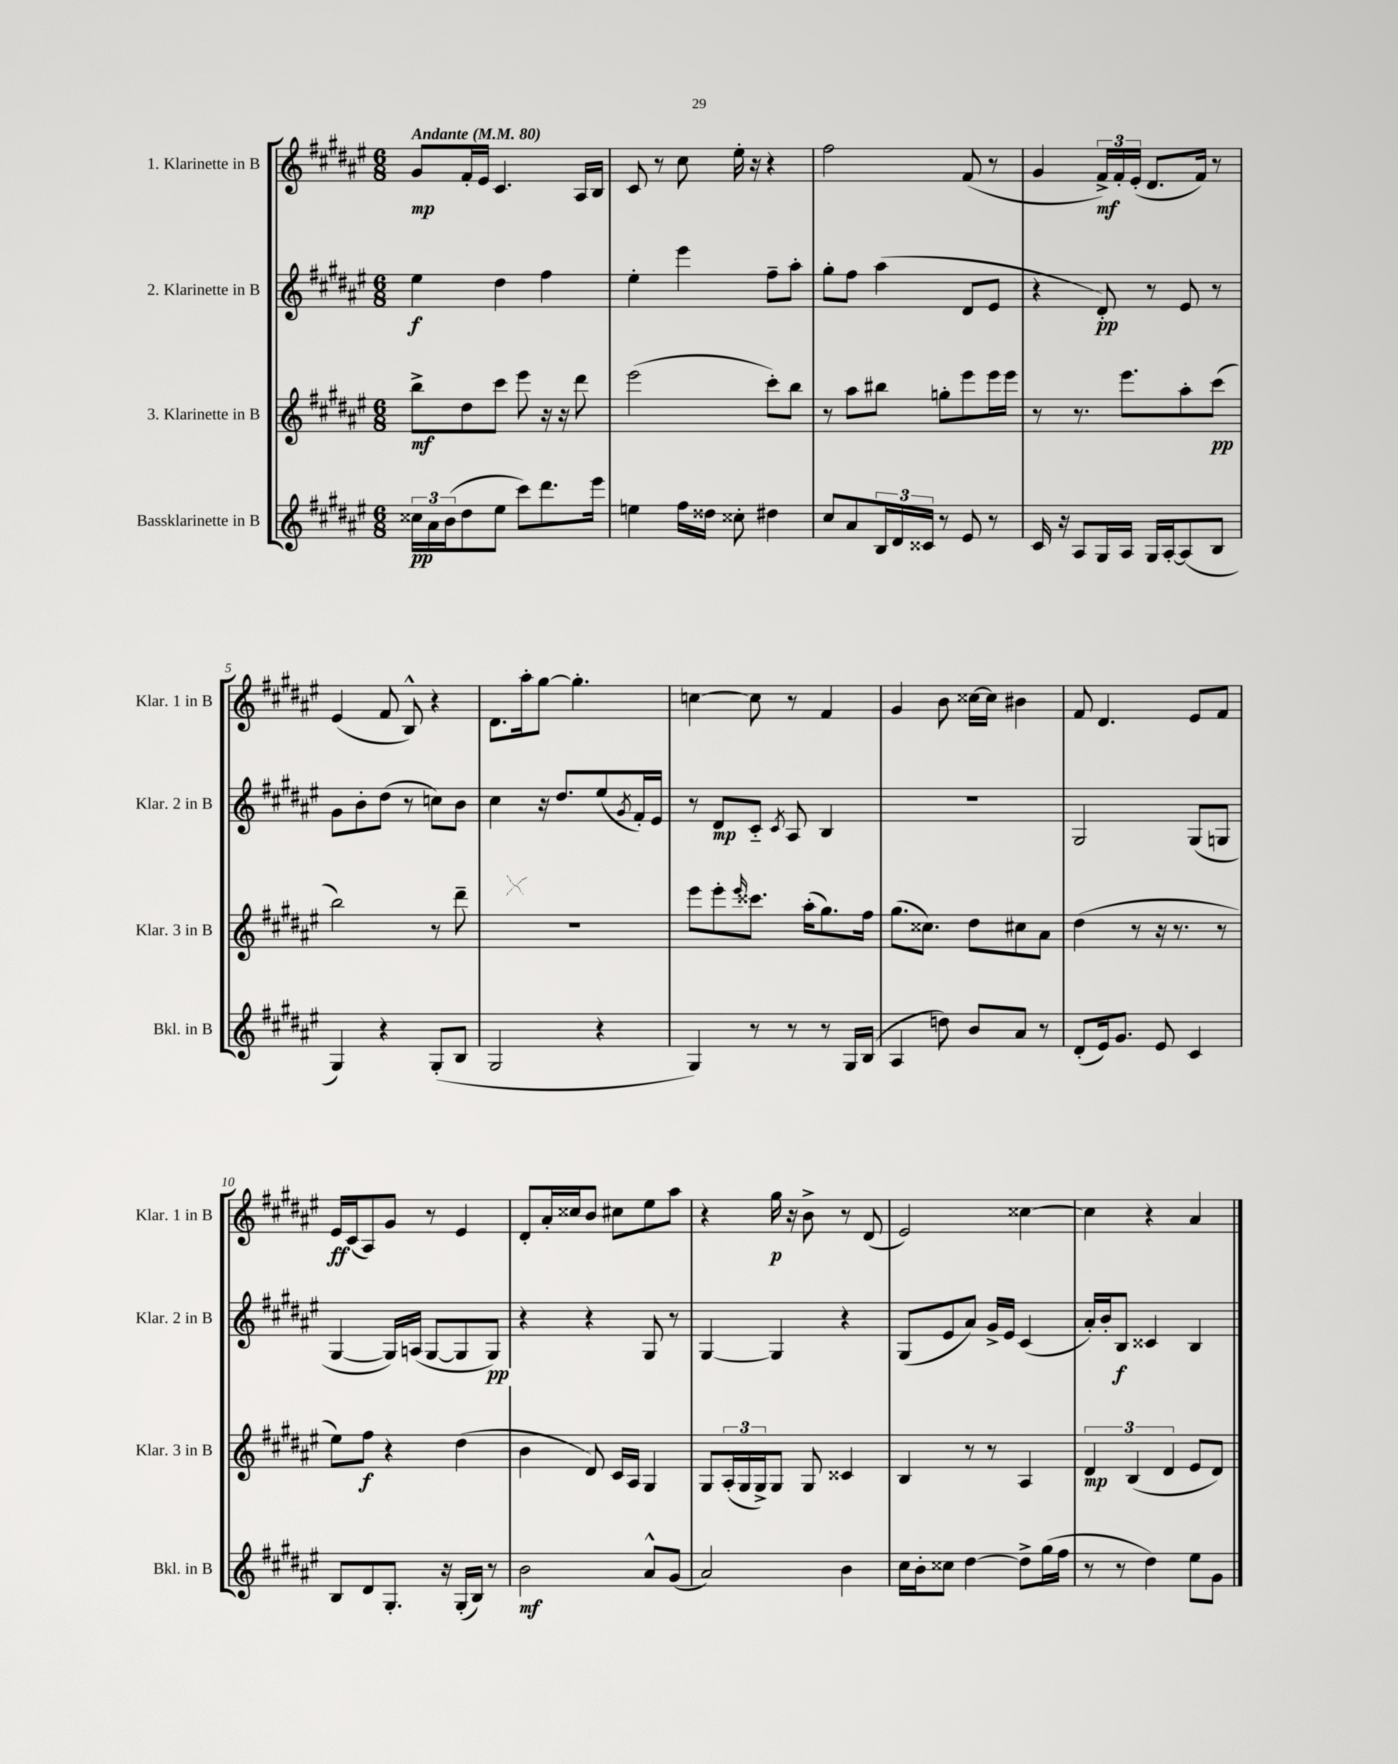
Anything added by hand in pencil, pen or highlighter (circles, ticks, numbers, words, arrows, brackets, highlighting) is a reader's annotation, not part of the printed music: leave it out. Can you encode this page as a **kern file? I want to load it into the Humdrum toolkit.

**kern	**kern	**kern	**kern
*staff4	*staff3	*staff2	*staff1
*clefG2	*clefG2	*clefG2	*clefG2
*k[f#c#g#d#a#e#]	*k[f#c#g#d#a#e#]	*k[f#c#g#d#a#e#]	*k[f#c#g#d#a#e#]
*M6/8	*M6/8	*M6/8	*M6/8
*MM80	*MM80	*MM80	*MM80
24cc##	8bb^	4ee#	8g#
24a#	.	.	.
(24b	.	.	.
8dd#	8dd#	.	16f#'
.	.	.	16e#
8ee#	8ccc#	4dd#	4.c#
8ccc#)	8eee#	.	.
8.ddd#	16r	4ff#	.
.	16r	.	.
.	8ddd#	.	16A#
16eee#	.	.	16B
=	=	=	=
4ee	(2eee#	4ee#'	8c#
.	.	.	8r
16ff#	.	4eee#	8cc#
16dd##	.	.	.
8cc##'	.	.	16ee#'
.	.	.	16r
4dd#	8ccc#')	8ff#~	4r
.	8bb	8aa#'	.
=	=	=	=
8cc#	8r	8gg#'	2ff#
8a#	8aa#	8ff#	.
24B	8bb#	(4aa#	.
24d#	.	.	.
24c##	.	.	.
8r	8gg'	.	.
8e#	8eee#	8d#	(8f#
8r	16eee#	8e#	8r
.	16eee#	.	.
=	=	=	=
16c#	8r	4r	4g#
16r	.	.	.
8A#	8.r	.	.
16G#	.	8d#')	24f#^)
.	.	.	24f#'
16A#	8.eee#	.	.
.	.	.	(24e#'
16G#	.	8r	8.d#
[16A#'	.	.	.
(8A#]	8aa#'	8e#	.
.	.	.	16f#)
8B	(8ccc#	8r	8r
=	=	=	=
4G#)	2bb)	8g#	(4e#
.	.	8b'	.
4r	.	(8dd#	8f#
.	.	8r	8B^^)
(8G#'	8r	8cc)	4r
8B	8ddd#~	8b	.
=	=	=	=
2G#	2.r	4cc#	8.d#
.	.	.	16aa#'
.	.	16r	[8gg#
.	.	8.dd#	.
.	.	.	4.gg#']
4r	.	(8ee#	.
.	.	8qg#	.
.	.	16f#')	.
.	.	16e#	.
=	=	=	=
4G#)	8eee#	8r	[4cc
.	8eee#'	8d#	.
.	16qqeee#	.	.
8r	8.ccc##	8c#'~	8cc]
.	.	8qc#	.
8r	.	8A#	8r
.	(16aa#'	.	.
8r	8.gg#)	4B	4f#
16G#	.	.	.
(16B	16ff#	.	.
=	=	=	=
4A#	(8.gg#	2.r	4g#
.	8.cc##)	.	.
8dd)	.	.	8b
8b	8dd#	.	[16cc##
.	.	.	16cc##]
8a#	8cc#	.	4b#
8r	8a#	.	.
=	=	=	=
(8d#'	(4dd#	2G#	8f#
16e#)	.	.	4.d#
8.g#	.	.	.
.	8r	.	.
8e#	16r	.	.
.	8.r	.	.
4c#	.	(8G#	8e#
.	8r	8G	8f#
=	=	=	=
8B	8ee#)	[4G#	16e#
.	.	.	(16c#
8d#	8ff#	.	8A#)
8.G#'	4r	16G#])	8g#
.	.	(16A	.
.	.	[8G#	8r
16r	.	.	.
(16G#'	(4dd#	8G#]	4e#
16B)	.	.	.
8r	.	8G#)	.
=	=	=	=
2b	4b	4r	8d#'
.	.	.	16a#'
.	.	.	16cc##
.	8d#)	4r	8b
.	16c#	.	8cc#
.	16A#	.	.
8a#^^	4G#	8G#	8ee#
(8g#	.	8r	8aa#
=	=	=	=
2a#)	8G#	[4G#	4r
.	(24A#'	.	.
.	24G#	.	.
.	24G#^)	.	.
.	8G#	4G#]	16gg#
.	.	.	16r
.	8G#	.	8b^
4b	4c##	4r	8r
.	.	.	(8d#
=	=	=	=
16cc#	4B	(8G#	2e#)
16b'	.	.	.
8cc##	.	8e#	.
[4dd#	8r	8a#)	.
.	8r	16g#^	.
.	.	16e#	.
8dd#^]	4A#	(4c#	[4cc##
(16gg#	.	.	.
16ff#	.	.	.
=	=	=	=
8r	6d#	16a#')	4cc##]
.	.	16b'	.
8r	.	8B	.
.	(6B	.	.
4dd#)	.	4c##	4r
.	6d#	.	.
8ee#	8e#	4B	4a#
8g#	8d#)	.	.
==	==	==	==
*-	*-	*-	*-
